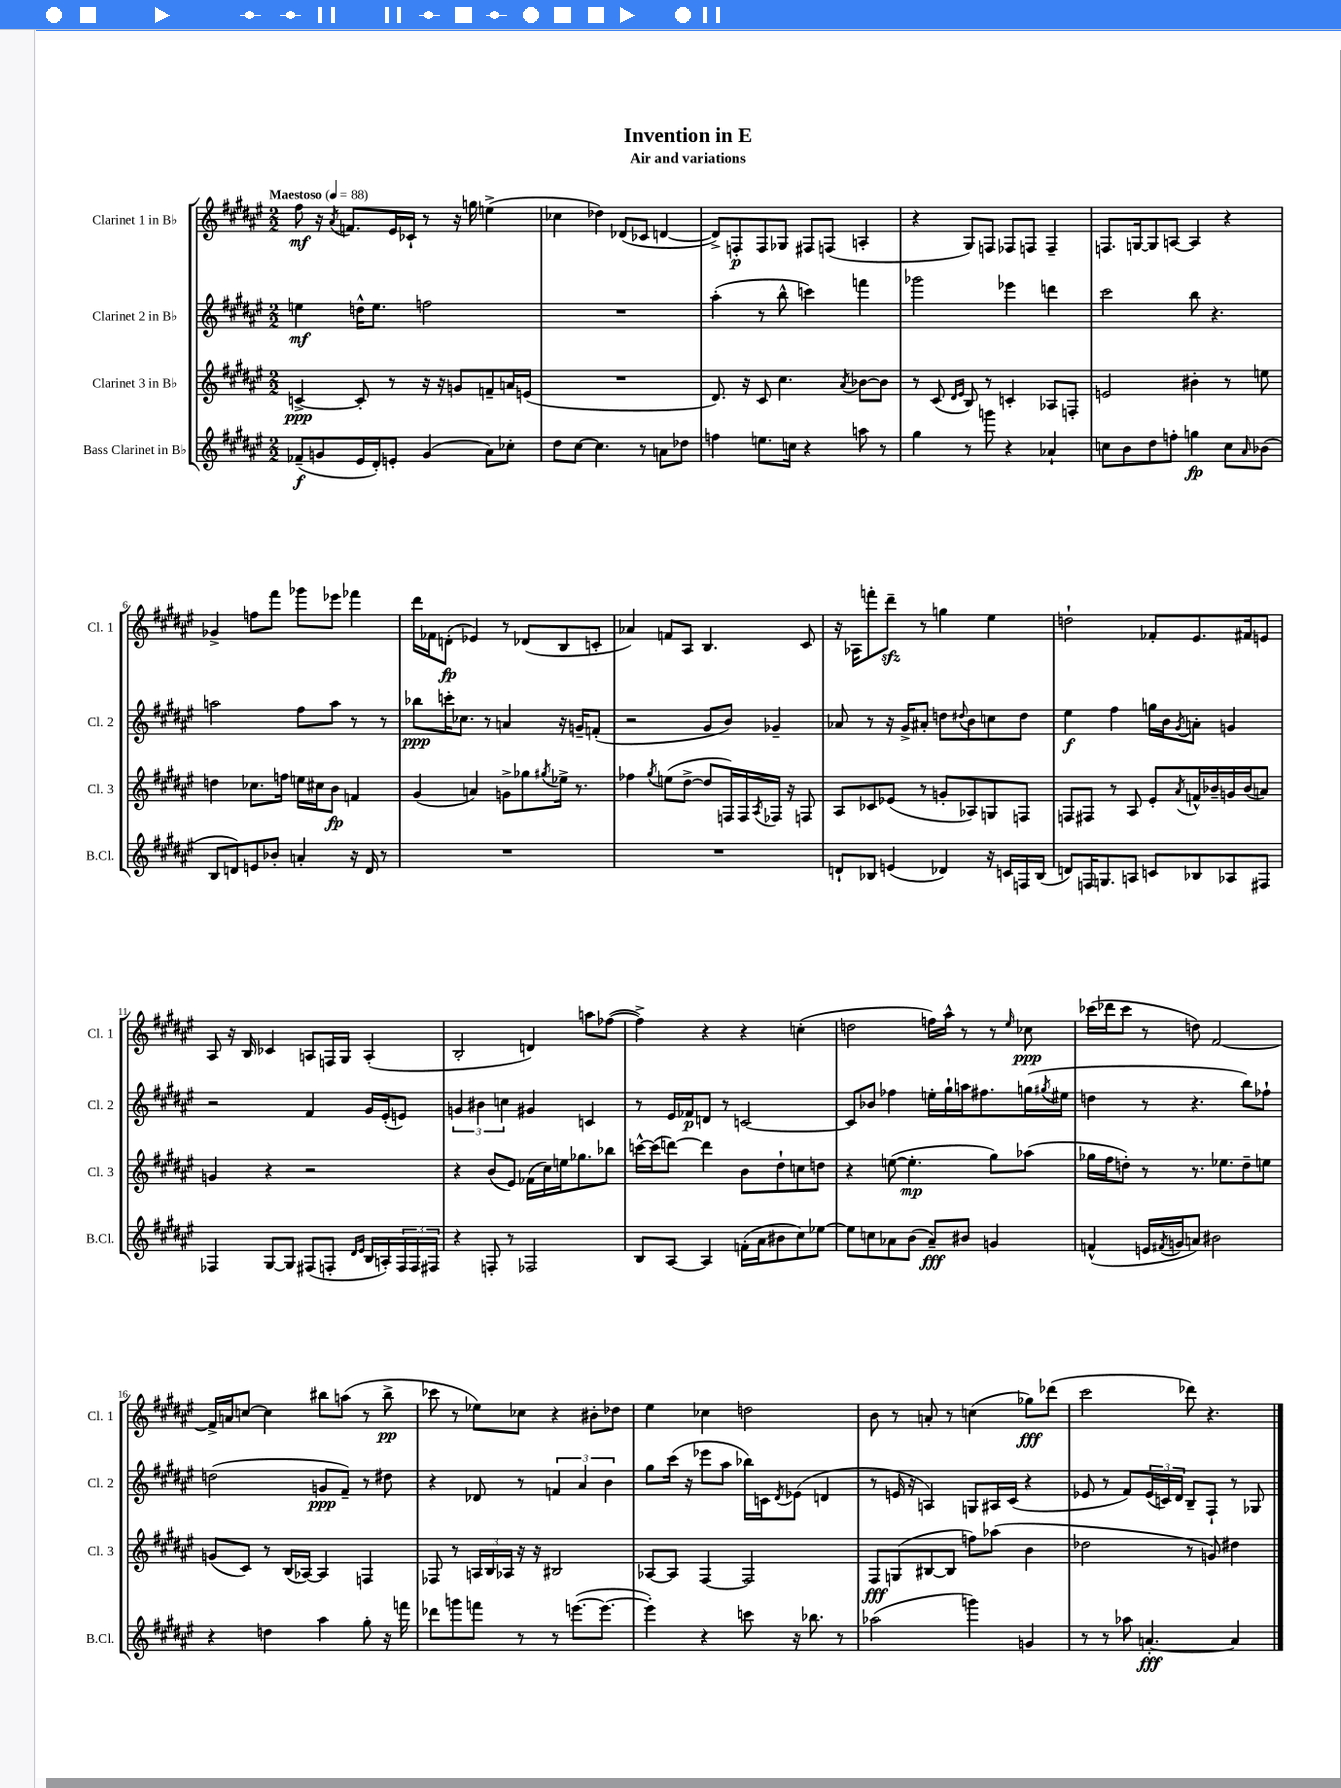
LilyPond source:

\header { title = "Invention in E" subtitle = "Air and variations" }
<<
\new StaffGroup <<
\new Staff = "s0" \with { instrumentName = "Clarinet 1 in Bb" shortInstrumentName = "Cl. 1" } {
    \clef treble \key fis \major \numericTimeSignature \time 2/2 \tempo "Maestoso" 4 = 88
    fis''8\mf r16 \acciaccatura { ais'8 } f'8. eis'16 ces'16-! r8 r16 g''16 e''4->( |
    ces''4 des''4) des'8( ces'8 d'4~ |
    d'8->) f8-.\p f8 ges8 fis8 f8( a4-. |
    r4 gis8) f8 fes8 f8 f4-- |
    f8. g16~ g8 a8~ a4 r4 |
    ges'4-> f''8 fis'''8 ges'''8 ees'''8 fes'''4 |
    dis'''16 fes'16 d'8-.\fp( ees'4) r8 des'8( b8 c'8-. |
    aes'4) f'8 ais8 b4. cis'8 |
    r16 aes16 f'''8-. dis'''8--\sfz r8 g''4 eis''4 |
    d''2-! fes'8-. eis'8. fis'16 e'8 |
    ais8 r16 b16 ces'4 a8 f16 gis16 a4-.( |
    b2-. d'4) a''8 fes''8~( |
    fes''4->) r4 r4 c''4-.( |
    d''2 f''16) ais''16-^ r8 r8 \grace { eis''16 } ces''8\ppp |
    ces'''16( des'''16 ces'''8 r8 d''8) fis'2~ |
    fis'16-> a'16 c''8~ c''4 bis''8 a''8( r8 bis''8->\pp |
    ces'''8 r8 ees''8) ces''8 r4 bis'8-. des''8 |
    eis''4 ces''4 d''2 |
    b'8 r8 a'8-. r8 c''4( ges''8\fff) des'''8( |
    cis'''2 des'''8) r4. \bar "|." |
}
\new Staff = "s1" \with { instrumentName = "Clarinet 2 in Bb" shortInstrumentName = "Cl. 2" } {
    \clef treble \key fis \major \numericTimeSignature \time 2/2
    e''4\mf d''16-^ e''8. f''2 |
    R1 |
    ais''4-.( r8 b''8-^ c'''4) f'''4 |
    ges'''2 ees'''4 d'''4 |
    cis'''2 b''8 r4. |
    a''2 fis''8 a''8 r8 r8 |
    bes''8\ppp c'''16-. ces''8. r8 a'4 r16 g'16-- f'8-.( |
    r2 gis'8 b'8) ges'4-- |
    aes'8 r8 r16 gis'16-> ais'8-. d''8 \appoggiatura { dis''8 } b'8 c''8 dis''8 |
    eis''4\f fis''4 g''16 b'16 \acciaccatura { gis'8 } a'8-. g'4 |
    r2 fis'4 gis'16 eis'16-.( e'8) |
    \tuplet 3/2 { g'4 bis'4 c''4 } gis'4 c'4 |
    r8 eis'16 fes'16\p d'8 r8 c'2~ |
    c'8 bes'8 fes''4 e''16-. gis''16-! a''16 fis''8. g''16( \acciaccatura { gis''8 } eis''16 |
    d''4 r8 r4. b''8) fes''8-! |
    d''2( g'8\ppp fis'8--) r8 dis''8 |
    r4 des'8 r8 \tuplet 3/2 { f'4 ais'4 b'4 } |
    gis''8 cis'''16( r16 ees'''8 ais''8 bes''16) c'16 \acciaccatura { dis'8 } ees'8( d'4 |
    r8 e'16 r16 a4) g8 ais16 cis'16( r4 |
    ees'8 r8 fis'8) \tuplet 3/2 { ees'16( c'16) dis'16 } b8-- fis8-! r8 ges8 \bar "|." |
}
\new Staff = "s2" \with { instrumentName = "Clarinet 3 in Bb" shortInstrumentName = "Cl. 3" } {
    \clef treble \key fis \major \numericTimeSignature \time 2/2
    c'4~->\ppp c'8-. r8 r16 r16 g'8 f'8-- a'16 e'16( |
    R1 |
    dis'8.) r16 cis'8 cis''4. \acciaccatura { ais'8 } bes'8~ bes'8 |
    r8 cis'8( \grace { dis'16 eis'16 } b8) r8 c'4-. aes8 f8-. |
    e'2 bis'4-. r8 e''8 |
    d''4 ces''8. f''16 e''16 cis''16 b'8\fp f'4 |
    gis'4( a'4) g'8-> ges''8 \acciaccatura { gis''8 } ees''16-> r8. |
    fes''4 \acciaccatura { gis''8 } e''8( dis''8~-> dis''8 f16) f16 \acciaccatura { ais8 } fes16 r16 f8 |
    ais8 ces'8 ees'8( r8 g'8-. aes8) g8 f8 |
    f8 fis8 r8 ais8 eis'8-. \acciaccatura { ais'8 } f'16-^ bes'16-- g'16 bes'16( a'8) |
    g'4 r4 r2 |
    r4 b'8( eis'8) fes'16( cis''16) e''16 ges''8. bes''8 |
    c'''16~-^ c'''16( d'''8~) d'''4 b'8 dis''8-! c''8 d''8 |
    r4 e''8~( e''4.-.\mp gis''8) aes''8( |
    ges''16 fis''16 d''8-.) r8 r8. ees''8. d''8-- e''8 |
    g'8( cis'8) r8 b16( aes16~) aes4 f4 |
    fes8 r8 \tuplet 3/2 { a16 b16 aes16 } r16 r16 bis2 |
    aes8~ aes8 fis4~ fis2 |
    fis8\fff g8( bis8~ bis8 f''8) aes''8( b'4 |
    des''2 r8 g'8) dis''4 \bar "|." |
}
\new Staff = "s3" \with { instrumentName = "Bass Clarinet in Bb" shortInstrumentName = "B.Cl." } {
    \clef treble \key fis \major \numericTimeSignature \time 2/2
    fes'8--\f( g'8 eis'16 dis'16-.) e'8-. g'4( ais'8) ces''8-. |
    dis''8 cis''8~ cis''4. r8 a'8 des''8 |
    f''4 e''8. c''16 r4 a''8 r8 |
    gis''4 r8 g'''8 r4 aes'4-! |
    c''8 b'8 dis''8 f''8-. g''4\fp c''8 \grace { ais'16 } bes'8( |
    b8 d'8) e'8 bes'8-. a'4-. r16 d'16 r8 |
    R1 |
    R1 |
    d'8-! bes8 e'4( des'4) r16 c'16 f16 bes16( |
    d'8) f16 g8. a8 c'8 bes8 aes8 fis8 |
    fes4 gis8~ gis8 fis8( f8-. \grace { dis'16 eis'16 } b16 a16-.) \tuplet 3/2 { f16 f16 fis16 } |
    r4 f8-. r8 fes2 |
    b8 ais8~ ais4 f'16-.( ais'16 bis'8 cis''8) ees''8~ |
    ees''8 c''8 aes'8 b'8( aes'8--\fff) bis'8 g'4 |
    f'4-^( e'16 \acciaccatura { fis'8 } g'16 a'8) bis'2 |
    r4 d''4 ais''4 gis''8-. r16 f'''16 |
    des'''8 g'''8 f'''8 r8 r8 e'''8.~( e'''8.~ |
    e'''4-.) r4 c'''8 r16 bes''8. r8 |
    aes''2( g'''4) g'4 |
    r8 r8 aes''8 a'4.~-.\fff a'4 \bar "|." |
}
>>
>>
